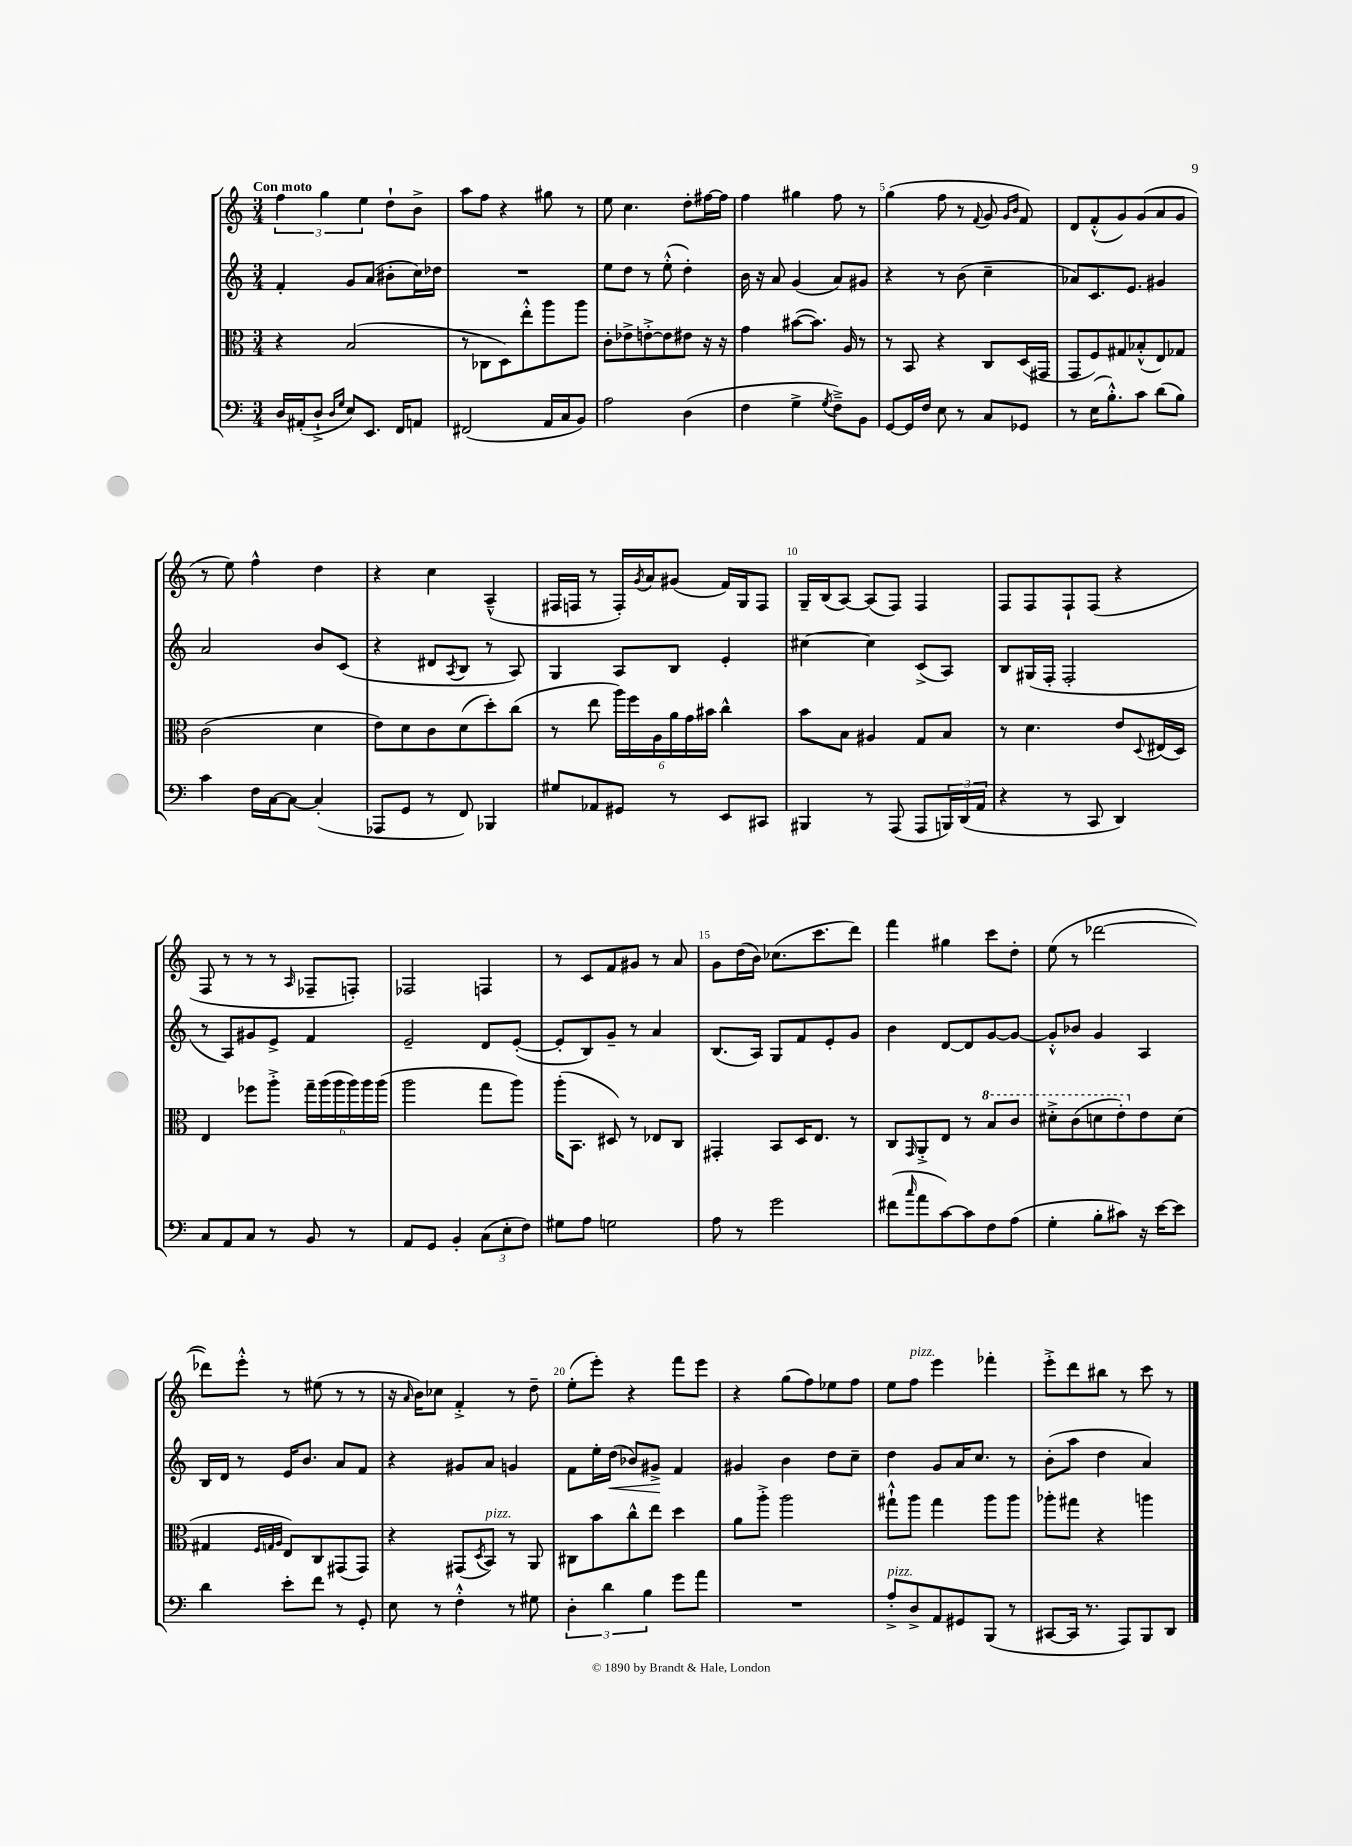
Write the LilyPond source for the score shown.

<<
\new StaffGroup <<
\new Staff = "s0" {
    \clef treble \key c \major \numericTimeSignature \time 3/4 \tempo "Con moto"
    \tuplet 3/2 { f''4 g''4 e''4 } d''8-! b'8-> |
    a''8 f''8 r4 gis''8 r8 |
    e''8 c''4. d''8-. fis''16~ fis''16 |
    f''4 gis''4 f''8 r8 |
    g''4( f''8 r8 \appoggiatura { f'8 } g'8 \grace { g'16 b'16 } f'8) |
    d'8 f'8-.-^( g'8) g'8( a'8 g'8 |
    r8 e''8) f''4-^ d''4 |
    r4 c''4 a4---^( |
    fis16 f16 r8 f16-.) \acciaccatura { g'8 } a'16 gis'8( f'16) g16 f8 |
    g16-- b16( a8~) a8( f8) f4 |
    f8 f8 f8-! f8( r4 |
    f8 r8 r8 r8 \grace { a16 } fes8-- f8-.) |
    fes2 f4 |
    r8 c'8 f'8 gis'8 r8 a'8 |
    g'8 d''16( b'16) ces''8.( c'''8. d'''8) |
    f'''4 gis''4 c'''8 d''8-. |
    e''8( r8 des'''2~ |
    des'''8) e'''8-.-^ r8 eis''8( r8 r8 |
    r16 \grace { a'16 } b'16) ces''8 f'4-.-> r8 d''8-- |
    e''8-.( e'''8-.) r4 f'''8 e'''8 |
    r4 g''8( f''8) ees''8 f''8 |
    e''8 f''8^\markup { \italic "pizz." } e'''4 fes'''4-. |
    e'''8-.-> d'''8 bis''8 r8 c'''8 r8 \bar "|." |
}
\new Staff = "s1" {
    \clef treble \key c \major \numericTimeSignature \time 3/4
    f'4-. g'8 a'8( bis'8-. c''16) des''16 |
    R2. |
    e''8 d''8 r8 e''8-.-^( d''4-.) |
    b'16 r16 a'8 g'4( a'8) gis'8 |
    r4 r8 b'8( c''4-- |
    aes'8) c'8. e'8. gis'4 |
    a'2 b'8 c'8( |
    r4 dis'8 \acciaccatura { a8 } b8 r8 a8) |
    g4 a8 b8 e'4-. |
    cis''4~ cis''4 c'8->( a8) |
    b8 gis16( f16-. f2-. |
    r8 a8) gis'8 e'8-> f'4 |
    e'2-- d'8 e'8~-.( |
    e'8-. b8) g'8-- r8 a'4 |
    b8.( a16) g8 f'8 e'8-. g'8 |
    b'4 d'8~ d'8 g'8~ g'8~ |
    g'8-.-^ bes'8 g'4 a4 |
    b16 d'16 r8 e'16 b'8. a'8 f'8 |
    r4 gis'8 a'8 g'4 |
    f'8 e''16-. d''16\<( bes'8) gis'8->\! f'4 |
    gis'4 b'4 d''8 c''8-- |
    d''4 g'8 a'16 c''8. r8 |
    b'8-.( a''8 d''4 a'4) \bar "|." |
}
\new Staff = "s2" {
    \clef alto \key c \major \numericTimeSignature \time 3/4
    r4 b2( |
    r8 ces8 d8) e''8-.-^ a''8 a''8 |
    c'8-. ees'8-> e'8~-.-> e'8 eis'8 r16 r16 |
    g'4 bis'8~( bis'8.) a16 r8 |
    r8 b,8 r4 c8 d16( gis,16 |
    g,8 f8) gis8 bes8-.-^( e8) ges8 |
    c'2( d'4 |
    e'8) d'8 c'8 d'8( d''8-.) c''8( |
    r8 e''8 \tuplet 6/4 { a''16) f''16 a16 a'16 g'16 bis'16 } c''4-^ |
    b'8 b8 ais4 g8 b8 |
    r8 d'4. e'8 \appoggiatura { d8 } eis16( d16) |
    e4 fes''8 a''8-.-> \tuplet 6/4 { g''16-- a''16( a''16 a''16) a''16 a''16( } |
    a''2 g''8 a''8) |
    a''16-.( b,8. dis8) r8 ees8 c8 |
    gis,4-. b,8 d16 e8. r8 |
    c8 \grace { g,16 } a,8-.-> e8 r8 \ottava #1 b'8 c''8 |
    dis''8-.-> c''8( d''8 e''8-.) \ottava #0 e'8 d'8( |
    gis4 \grace { f32 g32 a32 } e8) c8 gis,8( gis,8) |
    r4 gis,8( \acciaccatura { d8 } b,8^\markup { \italic "pizz." }) r8 a,8 |
    cis8 b'8 c''8-^ e''8 d''4 |
    a'8 a''8-.-> a''2 |
    gis''8-!-^ a''8 gis''4 a''8 a''8 |
    aes''8-. gis''8 r4 a''4 \bar "|." |
}
\new Staff = "s3" {
    \clef bass \key c \major \numericTimeSignature \time 3/4
    d16 ais,16-.( d8-!-> \grace { d16 g16 } e8) e,8. f,16 a,8 |
    fis,2( a,16 c16 b,8) |
    a2 d4( |
    f4 g4-> \acciaccatura { g8 } f8--->) b,8 |
    g,8~ g,16 f16 e8 r8 c8 ges,8 |
    r8 e16( b8.-.-^) c'8 d'8( b8) |
    c'4 f16 c16~ c8~ c4-.( |
    aes,,8 g,8 r8 f,8) bes,,4 |
    gis8 aes,8 gis,8 r8 e,8 cis,8 |
    bis,,4 r8 a,,8( a,,8 \tuplet 3/2 { b,,16) d,16( a,16 } |
    r4 r8 c,8 d,4) |
    c8 a,8 c8 r8 b,8 r8 |
    a,8 g,8 b,4-. \tuplet 3/2 { c8( e8-. f8) } |
    gis8 a8 g2 |
    a8 r8 g'2 |
    fis'8( \grace { c''16 } a'8 c'8~) c'8 f8 a8( |
    g4-. b8-. cis'8) r16 e'16~ e'8 |
    d'4 e'8-. f'8 r8 g,8-. |
    e8 r8 f4-.-^ r8 gis8 |
    \tuplet 3/2 { d4-. d'4 b4 } g'8 a'8 |
    R2. |
    a8-.->^\markup { \italic "pizz." } d8-> a,8 gis,8 b,,8( r8 |
    cis,8~ cis,16 r8. a,,8) b,,8 d,8 \bar "|." |
}
>>
>>
\layout { \context { \Score \override BarNumber.break-visibility = ##(#f #t #t) barNumberVisibility = #(every-nth-bar-number-visible 5) } }
